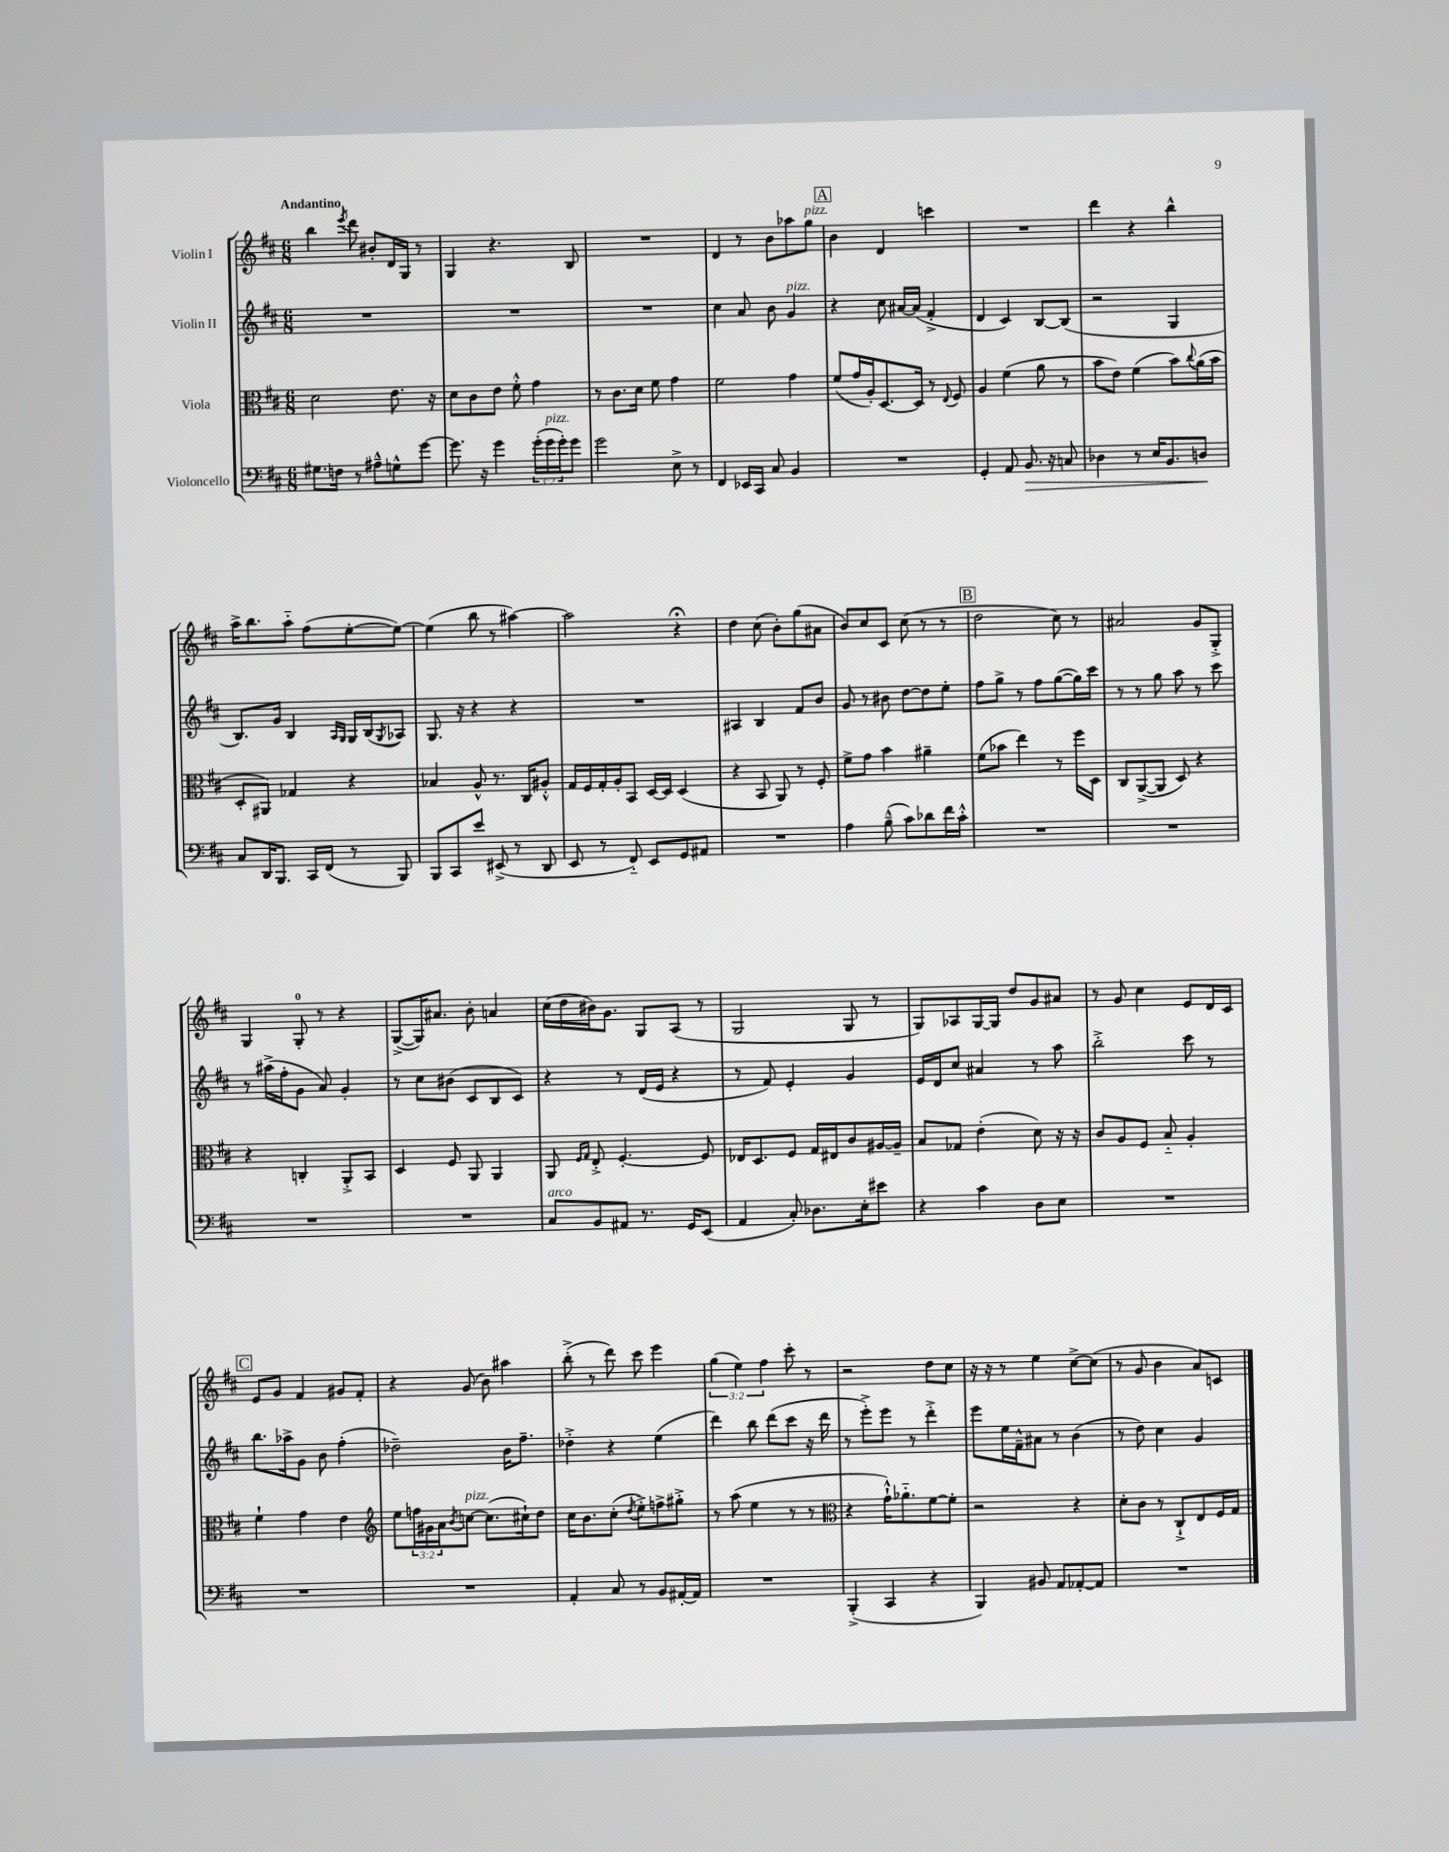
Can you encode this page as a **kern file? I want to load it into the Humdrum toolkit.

**kern	**dynam	**kern	**kern	**kern
*part4	*part4	*part3	*part2	*part1
*staff4	*staff4	*staff3	*staff2	*staff1
*I"Violoncello	*	*I"Viola	*I"Violin II	*I"Violin I
*clefF4	*	*clefC3	*clefG2	*clefG2
*k[f#c#]	*	*k[f#c#]	*k[f#c#]	*k[f#c#]
*M6/8	*	*M6/8	*M6/8	*M6/8
=1	=1	=1	=1	=1
!	!	!	!	!LO:TX:a:B:t=Andantino
8.G#X\L	.	2d\	2.r	4bb\
16Fn\Jk	.	.	.	.
.	.	.	.	8qeee/
8r	.	.	.	8ddd\
8A#X~^^\L	.	.	.	8b#X'/L
8Gn^^\	.	8.e\	.	16d/L
.	.	.	.	16G/JJ
[8g\J	.	.	.	8r
.	.	16r	.	.
=2	=2	=2	=2	=2
8.g\]	.	8d\L	2.r	4G/
.	.	8c#\	.	.
16r	.	.	.	.
4g\	.	8e\J	.	4.r
.	.	8f#'^^\	.	.
(24g'\LL	.	4g\	.	.
!LO:TX:a:i:t=pizz.	!	!	!	!
24g\	.	.	.	.
24g'\J)	.	.	.	.
8g\J	.	.	.	8B/
=3	=3	=3	=3	=3
2g\	.	8r	2.r	2.r
.	.	8.c#\L	.	.
.	.	16d\Jk	.	.
.	.	8f#\	.	.
8E^\	.	4g\	.	.
8r	.	.	.	.
=4	=4	=4	=4	=4
4FF#/	.	2f#\	4cc#\	4d/
16EE-X/LL	.	.	8a/	8r
16CC#/JJ	.	.	.	.
8C#/	.	.	8b\	8b\L
!	!	!	!LO:TX:a:i:t=pizz.	!
4BB/	.	4g\	4g/	8aa-X\
!	!	!	!	!LO:TX:a:i:t=pizz.
.	.	.	.	8gg\J
!!LO:REH:place=s1:t=A
=5	=5	=5	=5	=5
2.r	.	(8f#/L	4r	4b\
.	.	16g/L	.	.
.	.	16A'/J)	.	.
.	.	[8.D/	8cc#\	4d/
.	.	.	[16a#X/LL	.
.	.	16D/Jk]	(16a#/JJ]	.
.	.	8r	4f#'^/	4cccn\
.	.	8qqE/	.	.
.	.	8F#/	.	.
=6	=6	=6	=6	=6
4GG'/	.	4A/	4d/	2.r
8AA/	.	(4f#\	4c#/)	.
!	!LO:HP:b	!	!	!
8.BB/	>	.	.	.
.	.	8a\	[8B/L	.
16r	.	.	.	.
8Cn/	.	8r	(8B/J]	.
=7	=7	=7	=7	=7
4D-X\	.	8b\L	2r	4ddd\
.	.	8e\J)	.	.
8r	.	(4f#\	.	4r
16E/KL	.	.	.	.
8.BB/	.	.	.	.
.	.	8b\L)	4G/	4bb^^\
.	.	8qqcc#/	.	.
8Dn/J	.	(16a\L	.	.
.	.	16b\JJ	.	.
.	]	.	.	.
!!LO:LB:g=z
=8	=8	=8	=8	=8
8C#/L	.	8D'/L	8.B/L)	16aa^\KL
.	.	.	.	8.bb\
16DD/K	.	8AA#X/J)	.	.
8.BBB/J	.	.	16g/Jk	.
.	.	4G-X/	4B/	8aa\J
16CC#/LL	.	.	.	(8ff#\L
(16FF#/JJ	.	.	.	.
.	.	.	16qqA/LL	.
.	.	.	16qqG/JJ	.
8r	.	4r	16G/LL	[8ee'\
.	.	.	(16B/J	.
.	.	.	8qG/	.
8BBB/)	.	.	8A-X/J)	8ee\J_)
=9	=9	=9	=9	=9
8BBB/L	.	4B-X/	8.G/	(4ee\]
8CC#/	.	.	.	.
.	.	.	16r	.
8e/J	.	8A^^/	4r	8bb\
(8EE#X^/	.	8.r	.	8r
8r	.	.	4r	[4aa#X\)
.	.	16C#/KL	.	.
8DD/	.	8A#X'^^/J	.	.
=10	=10	=10	=10	=10
8EE/	.	16G/LL	2.r	2aa#\]
.	.	16F#/	.	.
8r	.	16G'/	.	.
.	.	16A'/J	.	.
8FF#/)	.	8BB/J	.	.
8EE/L	.	[16D/LL	.	.
.	.	16D/JJ]	.	.
8GG/	.	(4D/	.	4r;<
8AA#X/J	.	.	.	.
=11	=11	=11	=11	=11
2.r	.	4r	4A#X/	4dd\
.	.	8BB/	4B/	(8cc#\
.	.	8AA/)	.	8b'\L)
.	.	8r	8f#/L	(8gg\
.	.	8F#'/	8b/J	8a#X\J
=12	=12	=12	=12	=12
4A\	.	8f#^\L	8g/	8b/L)
.	.	8g\J	8r	8cc#/
(8B~^^\	.	4b\	8b#X\	8c#/J
8c#\L)	.	.	[8dd\L	(8cc#\
8d-X\	.	4a#X~\	8dd\]	8r
16f#\L	.	.	8ee'\J	8r
16c#'^^\JJ	.	.	.	.
!!LO:REH:place=s1:t=B
=13	=13	=13	=13	=13
2.r	.	(8f#\L	8ff#\L	2dd\
.	.	8b-X\J	8gg^\J	.
.	.	4ee\)	8r	.
.	.	.	8ff#\L	.
.	.	8r	([8gg\	8cc#\)
.	.	16ff#\LL	16gg\L])	8r
.	.	16D\JJ	16ccc#\JJ	.
=14	=14	=14	=14	=14
2.r	.	8C#/L	8r	2a#X/
.	.	([8AA^/	8r	.
.	.	8AA/J]	8gg\	.
.	.	8D/)	8aa\	.
.	.	4r	8r	8g/L
.	.	.	8ccc#\	8G'^/J
!!LO:LB:g=z
=15	=15	=15	=15	=15
2.r	.	4r	8r	4G/
.	.	.	(16aa#X^\LL	.
.	.	.	16ff#'\J	.
.	.	4Cn'/	8g\J	8G'/
.	.	.	8a/)	8r
.	.	8AA'^/L	4g'/	4r
.	.	8BB/J	.	.
=16	=16	=16	=16	=16
2.r	.	4D/	8r	([8G^/L
.	.	.	8cc#\L	16G/K])
.	.	.	.	8.a#X/J
.	.	8F#/	(8b#X\J	.
.	.	8AA/	8c#/L	8b'\
.	.	4AA/	8B/	4an/
.	.	.	8c#/J)	.
=17	=17	=17	=17	=17
!LO:TX:a:i:t=arco	!	!	!	!
8C#/L	.	8AA/	4r	(16cc#\LL
.	.	.	.	16dd\
.	.	16qqF#/LL	.	.
.	.	16qqG/JJ	.	.
8BB/	.	8E'^/	.	16b#X\J)
.	.	.	.	8.g\J
8AA#X/J	.	[4.F#'/	8r	.
8.r	.	.	(16d/LL	8G/L
.	.	.	16e/JJ	.
.	.	.	4r	(8A/J
16GG/KL	.	.	.	.
(8EE/J	.	8F#/]	.	8r
=18	=18	=18	=18	=18
4AA/	.	16E-X/KL	8r	2G/
.	.	8.D/	.	.
.	.	.	8f#/)	.
8C#'/)	.	8F#/J	4e'/	.
8.D-X\L	.	16G/LL	.	.
.	.	16E#X/J	.	.
.	.	8c#/	4g/	8G/
16E'\k	.	.	.	.
8e#X\J	.	[16A#X/L	.	8r
.	.	16A#~/JJ]	.	.
=19	=19	=19	=19	=19
4r	.	8B/L	16e/LL	8G/L)
.	.	.	16d/J	.
.	.	8G-X/J	8cc#/J	8A-X/
4c#\	.	(4e'\	4a#X/	[16G/L
.	.	.	.	16G/JJ]
.	.	.	.	8dd/L
8D\L	.	8d\)	8r	8g/
8E\J	.	16r	8aa\	8a#X/J
.	.	16r	.	.
=20	=20	=20	=20	=20
2.r	.	8c#/L	2bb'^\	8r
.	.	8A/	.	8g/
.	.	8F#/J	.	4cc#\
.	.	8B/	.	.
.	.	4A'/	8ccc#\	8e/L
.	.	.	8r	16d/L
.	.	.	.	16c#/JJ
!!LO:LB:g=z
!!LO:REH:place=s1:t=C
=21	=21	=21	=21	=21
2.r	.	4f#`\	8.bb\L	8e/L
.	.	.	.	8g/J
.	.	.	16aa-X^\k	.
.	.	4g\	8g\J	4f#/
.	.	.	8b\	.
.	.	4e\	(4ff#'\	8g#X/L
.	.	.	.	8f#'/J
=22	=22	=22	=22	=22
*	*	*clefG2	*	*
2.r	.	8ee\L	2dd-X~\)	4r
.	.	24ffn\L	.	.
.	.	24g#X\	.	.
.	.	24a\J	.	.
.	.	8qb/	.	.
!	!	!LO:TX:a:i:t=pizz.	!	!
.	.	[8ccn\J	.	(8g/
.	.	(8.cc\L]	.	8b\)
.	.	.	16b\KL	4aa#X\
.	.	16cc#X`\k)	8.ff#~\J	.
.	.	8dd\J	.	.
=23	=23	=23	=23	=23
4AA'/	.	16cc#\KL	4dd-X'^\	(8bb'^\
.	.	8.b\	.	.
.	.	.	.	8r
8C#/	.	(8cc#'\J	4r	8ddd\)
.	.	8qdd/	.	.
8r	.	8ee'^\L)	.	8ccc#\
8BB/L	.	8ffn^\	(4ee\	4eee\
[16AA#X'/L	.	8gg#X'^\J	.	.
16AA#/JJ]	.	.	.	.
=24	=24	=24	=24	=24
2.r	.	8r	4ddd\)	(6gg\
.	.	(8aa\	.	.
.	.	.	.	6ee\)
.	.	4ee\	8bb\	.
.	.	.	.	6ff#\
.	.	.	(8ddd\L	.
.	.	8r	8ccc#\J	8ccc#'\
.	.	8r	16r	8r
.	.	.	16ddd\	.
=25	=25	=25	=25	=25
*	*	*clefC3	*	*
(4BBB'^/	.	4r	8r	2r
.	.	.	8eee'^\L)	.
4CC#/	.	16g`^^\KL)	8eee\J	.
.	.	8.a-X\	.	.
.	.	.	8r	.
4r	.	[8f#\	4ddd'^\	8dd\L
.	.	8f#'\J]	.	8cc#\J
=26	=26	=26	=26	=26
4BBB/)	.	2r	8eee\L	16r
.	.	.	.	16r
.	.	.	16ee\L	8r
.	.	.	16f#~^^\J	.
8BB#X/	.	.	8a#X\J	4ee\
8AA/L	.	.	8r	.
[8AA-X'/	.	4r	(4b\	[8cc#^\L
8AA-/J]	.	.	.	(8cc#\J]
=27	=27	=27	=27	=27
2.r	.	8d'\L	8r	8r
.	.	8c#\J	8dd\)	8g/
.	.	8r	4cc#\	4b\
.	.	8C#`^/L	.	.
.	.	8E/	4g/	8a/L)
.	.	16F#/L	.	8cn/J
.	.	16G/JJ	.	.
==	==	==	==	==
*-	*-	*-	*-	*-
